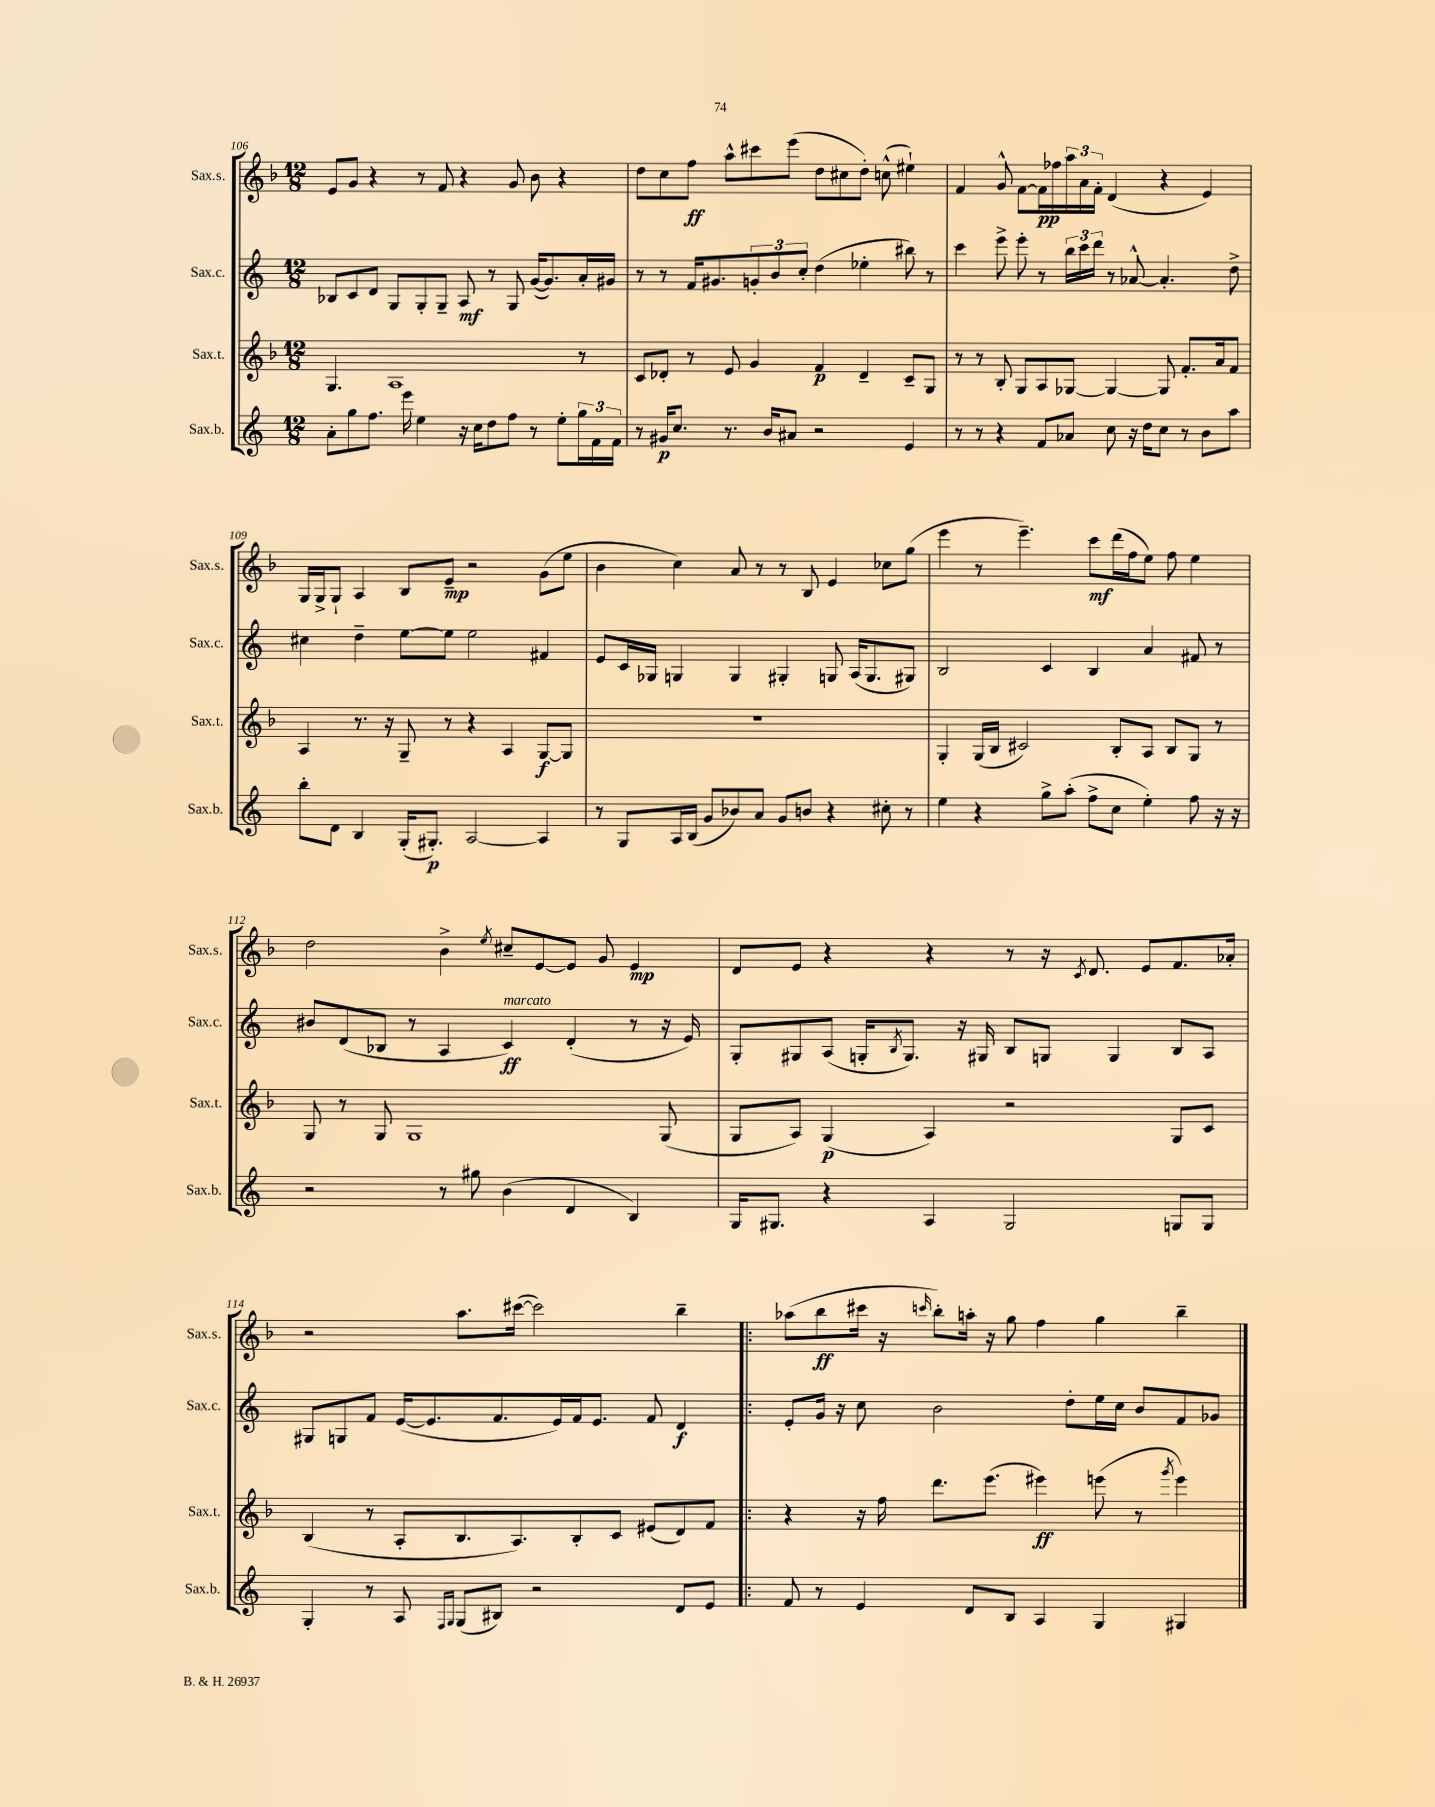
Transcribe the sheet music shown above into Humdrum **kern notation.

**kern	**dynam	**kern	**dynam	**kern	**dynam	**kern	**dynam
*part4	*part4	*part3	*part3	*part2	*part2	*part1	*part1
*staff4	*staff4	*staff3	*staff3	*staff2	*staff2	*staff1	*staff1
*I"Sax.b.	*	*I"Sax.t.	*	*I"Sax.c.	*	*I"Sax.s.	*
*I'Sax.b.	*	*I'Sax.t.	*	*I'Sax.c.	*	*I'Sax.s.	*
*clefG2	*	*clefG2	*	*clefG2	*	*clefG2	*
*k[]	*	*k[b-]	*	*k[]	*	*k[b-]	*
*M12/8	*	*M12/8	*	*M12/8	*	*M12/8	*
=106	=106	=106	=106	=106	=106	=106	=106
8a'\L	.	4.G/	.	8B-X/L	.	8e/L	.
8gg\	.	.	.	8c/	.	8g/J	.
8.ff\J	.	.	.	8d/J	.	4r	.
.	.	1A	.	8G/L	.	.	.
16eee\	.	.	.	.	.	.	.
4ee\	.	.	.	8G'/	.	8r	.
.	.	.	.	8G~/J	.	8f/	.
16r	.	.	.	8A/	mf	4r	.
16cc\KL	.	.	.	.	.	.	.
8dd\	.	.	.	8r	.	.	.
8ff\J	.	.	.	8G/	.	8g/	.
8r	.	.	.	([16g/KL	.	8b-\	.
.	.	.	.	8.g/])	.	.	.
8ee'\L	.	.	.	.	.	4r	.
24gg\L	.	8r	.	16a'/L	.	.	.
24f\	.	.	.	.	.	.	.
.	.	.	.	16g#X/JJ	.	.	.
24f\JJ	.	.	.	.	.	.	.
=107	=107	=107	=107	=107	=107	=107	=107
8r	.	8c/L	.	8r	.	8dd\L	.
16g#X/KL	p	8d-X'/J	.	8r	.	8cc\	.
8.cc/J	.	.	.	.	.	.	.
.	.	8r	.	16f/KL	.	8ff\J	ff
.	.	.	.	8.g#X/	.	.	.
8.r	.	8e/	.	.	.	8aa^^\L	.
.	.	4g/	.	12gn'/	.	8ccc#X\	.
16b/KL	.	.	.	.	.	.	.
.	.	.	.	12b/	.	.	.
8a#X/J	.	.	.	.	.	(8eee\J	.
.	.	.	.	12cc'/J	.	.	.
2r	.	4f/	p	(4dd\	.	8dd\L	.
.	.	.	.	.	.	8cc#X\	.
.	.	4d-~/	.	4ee-X'\	.	8dd'\J)	.
.	.	.	.	.	.	(8ccn^^\	.
4e/	.	8c~/L	.	8bb#X\)	.	4ee#X`\)	.
.	.	8G/J	.	8r	.	.	.
=108	=108	=108	=108	=108	=108	=108	=108
8r	.	8r	.	4ccc\	.	4f/	.
8r	.	8r	.	.	.	.	.
4r	.	8B-'/	.	8eee^\	.	8g^^/	.
.	.	8G/L	.	8eee'\	.	[8f\L	.
8f/L	.	8A/	.	8r	.	16f\L]	pp
.	.	.	.	.	.	16ff-X\	.
8a-X/J	.	[8G-X/J	.	24bb\LL	.	24aa\	.
.	.	.	.	24ccc\	.	24a\	.
.	.	.	.	24ddd\JJ	.	24f'\JJ	.
8cc\	.	4G-/_	.	8r	.	(4d/	.
16r	.	.	.	[8a-X^^/	.	.	.
16dd\KL	.	.	.	.	.	.	.
8cc\J	.	8G-/]	.	4.a-'/]	.	4r	.
8r	.	8.f'/L	.	.	.	.	.
8b\L	.	.	.	.	.	4e/)	.
.	.	16a/k	.	.	.	.	.
8aa\J	.	8f/J	.	8dd^\	.	.	.
!!LO:LB:g=z
=109	=109	=109	=109	=109	=109	=109	=109
8bb'\L	.	4A/	.	4cc#X\	.	16G/LL	.
.	.	.	.	.	.	16G^/J	.
8d\J	.	.	.	.	.	8G`/J	.
4B/	.	8.r	.	4dd~\	.	4A/	.
.	.	16r	.	.	.	.	.
(16G'/KL	.	8G~/	.	[8ee\L	.	8B-/L	.
8.G#X'/J)	p	.	.	.	.	.	.
.	.	8r	.	8ee\J]	.	8e~/J	mp
[2A/	.	4r	.	2ee\	.	2r	.
.	.	4A/	.	.	.	.	.
4A/]	.	[8G/L	f	4f#X/	.	(8g\L	.
.	.	8G/J]	.	.	.	8ee\J	.
=110	=110	=110	=110	=110	=110	=110	=110
8r	.	1.r	.	8e/L	.	4b-\	.
8G/L	.	.	.	16c/L	.	.	.
.	.	.	.	16G-X/JJ	.	.	.
16A/L	.	.	.	4Gn/	.	4cc\)	.
(16B/JJ	.	.	.	.	.	.	.
8g/L	.	.	.	.	.	.	.
8b-X/)	.	.	.	4G/	.	8a/	.
8a/J	.	.	.	.	.	8r	.
8g/L	.	.	.	4G#X'/	.	8r	.
8bn/J	.	.	.	.	.	8B-/	.
4r	.	.	.	8Gn/	.	4e/	.
.	.	.	.	(16A/KL	.	.	.
.	.	.	.	8.G/	.	.	.
8cc#X'\	.	.	.	.	.	8cc-X\L	.
8r	.	.	.	8G#X/J)	.	(8gg\J	.
=111	=111	=111	=111	=111	=111	=111	=111
4ee\	.	4G'/	.	2B/	.	4eee\	.
4r	.	(16G/LL	.	.	.	8r	.
.	.	16B-/JJ	.	.	.	.	.
.	.	2c#X/)	.	.	.	4.eee~\)	.
8gg^\L	.	.	.	4c/	.	.	.
(8aa'\J	.	.	.	.	.	.	.
8ff^\L	.	.	.	4B/	.	8ccc\L	mf
8cc\J	.	8B-'/L	.	.	.	(16ddd\L	.
.	.	.	.	.	.	16ff\J	.
4ee'\)	.	8A/J	.	4a/	.	8ee\J)	.
.	.	8B-/L	.	.	.	8ff\	.
8ff\	.	8G/J	.	8f#X/	.	4ee\	.
16r	.	8r	.	8r	.	.	.
16r	.	.	.	.	.	.	.
!!LO:LB:g=z
=112	=112	=112	=112	=112	=112	=112	=112
2r	.	8G/	.	8b#X/L	.	2dd\	.
.	.	8r	.	(8d/	.	.	.
.	.	8G/	.	8B-X/J	.	.	.
.	.	1G	.	8r	.	.	.
8r	.	.	.	4A/	.	4b-^\	.
8gg#X\	.	.	.	.	.	.	.
.	.	.	.	.	.	8qee/	.
!	!	!	!	!LO:TX:a:i:t=marcato	!	!	!
(4b\	.	.	.	4c/)	ff	8cc#X~/L	.
.	.	.	.	.	.	[8e/	.
4d/	.	.	.	(4d'/	.	8e/J]	.
.	.	.	.	.	.	8g/	.
4B/)	.	.	.	8r	.	4e/	mp
.	.	(8G/	.	16r	.	.	.
.	.	.	.	16e/)	.	.	.
=113	=113	=113	=113	=113	=113	=113	=113
16G/KL	.	8G/L	.	8G'/L	.	8d/L	.
8.G#X/J	.	.	.	.	.	.	.
.	.	8A/J)	.	8G#X/	.	8e/J	.
4r	.	(4G/	p	(8A/J	.	4r	.
.	.	.	.	16Gn'/KL	.	.	.
.	.	.	.	8qB/	.	.	.
.	.	.	.	8.G/J)	.	.	.
4A/	.	4A/)	.	.	.	4r	.
.	.	.	.	16r	.	.	.
.	.	.	.	16G#X/	.	.	.
2G#/	.	2r	.	8B/L	.	8r	.
.	.	.	.	8Gn/J	.	16r	.
.	.	.	.	.	.	8qc/	.
.	.	.	.	.	.	8.d/	.
.	.	.	.	4G/	.	.	.
.	.	.	.	.	.	8e/L	.
8Gn/L	.	8G/L	.	8B/L	.	8.f/	.
8G/J	.	8c/J	.	8A/J	.	.	.
.	.	.	.	.	.	16a-X'/Jk	.
!!LO:LB:g=z
=114	=114	=114	=114	=114	=114	=114	=114
4G'/	.	(4B-/	.	8G#X/L	.	2r	.
.	.	.	.	8Gn/	.	.	.
8r	.	8r	.	8f/J	.	.	.
8A/	.	8A'/L	.	([16e/KL	.	.	.
.	.	.	.	8.e/]	.	.	.
16qqF/LL	.	.	.	.	.	.	.
16qqG/JJ	.	.	.	.	.	.	.
(8G/L	.	8.B-/	.	.	.	8.aa\L	.
8B#X/J)	.	.	.	8.f/	.	.	.
.	.	8.A/)	.	.	.	([16ccc#X\Jk	.
2r	.	.	.	.	.	2ccc#\])	.
.	.	.	.	16e/L)	.	.	.
.	.	8B-'/	.	16f/J	.	.	.
.	.	.	.	8.e/J	.	.	.
.	.	8c/J	.	.	.	.	.
.	.	(8e#X/L	.	8f/	.	.	.
8d/L	.	8d/)	.	4d/	f	4bb-~\	.
8e/J	.	8f/J	.	.	.	.	.
=115!|:	=115!|:	=115!|:	=115!|:	=115!|:	=115!|:	=115!|:	=115!|:
8f/	.	4r	.	8e'/L	.	(8aa-X\L	.
8r	.	.	.	16g/Jk	.	8bb-\	ff
.	.	.	.	16r	.	.	.
4e/	.	16r	.	8cc\	.	16ccc#X\Jk	.
.	.	16ff\	.	.	.	16r	.
.	.	.	.	.	.	16qqcccn/	.
.	.	8.ddd\L	.	2b\	.	8bb-'\L)	.
8d/L	.	.	.	.	.	16aan'\Jk	.
.	.	(8.eee\J	.	.	.	16r	.
8B/J	.	.	.	.	.	8gg\	.
4A/	.	4eee#X\)	ff	.	.	4ff\	.
.	.	.	.	8dd'\L	.	.	.
4G/	.	(8eeen\	.	16ee\L	.	4gg\	.
.	.	.	.	16cc\JJ	.	.	.
.	.	8r	.	8b/L	.	.	.
.	.	8qggg/	.	.	.	.	.
4G#X/	.	4eee\)	.	8f/	.	4bb-~\	.
.	.	.	.	8g-X/J	.	.	.
==	==	==	==	==	==	==	==
*-	*-	*-	*-	*-	*-	*-	*-
